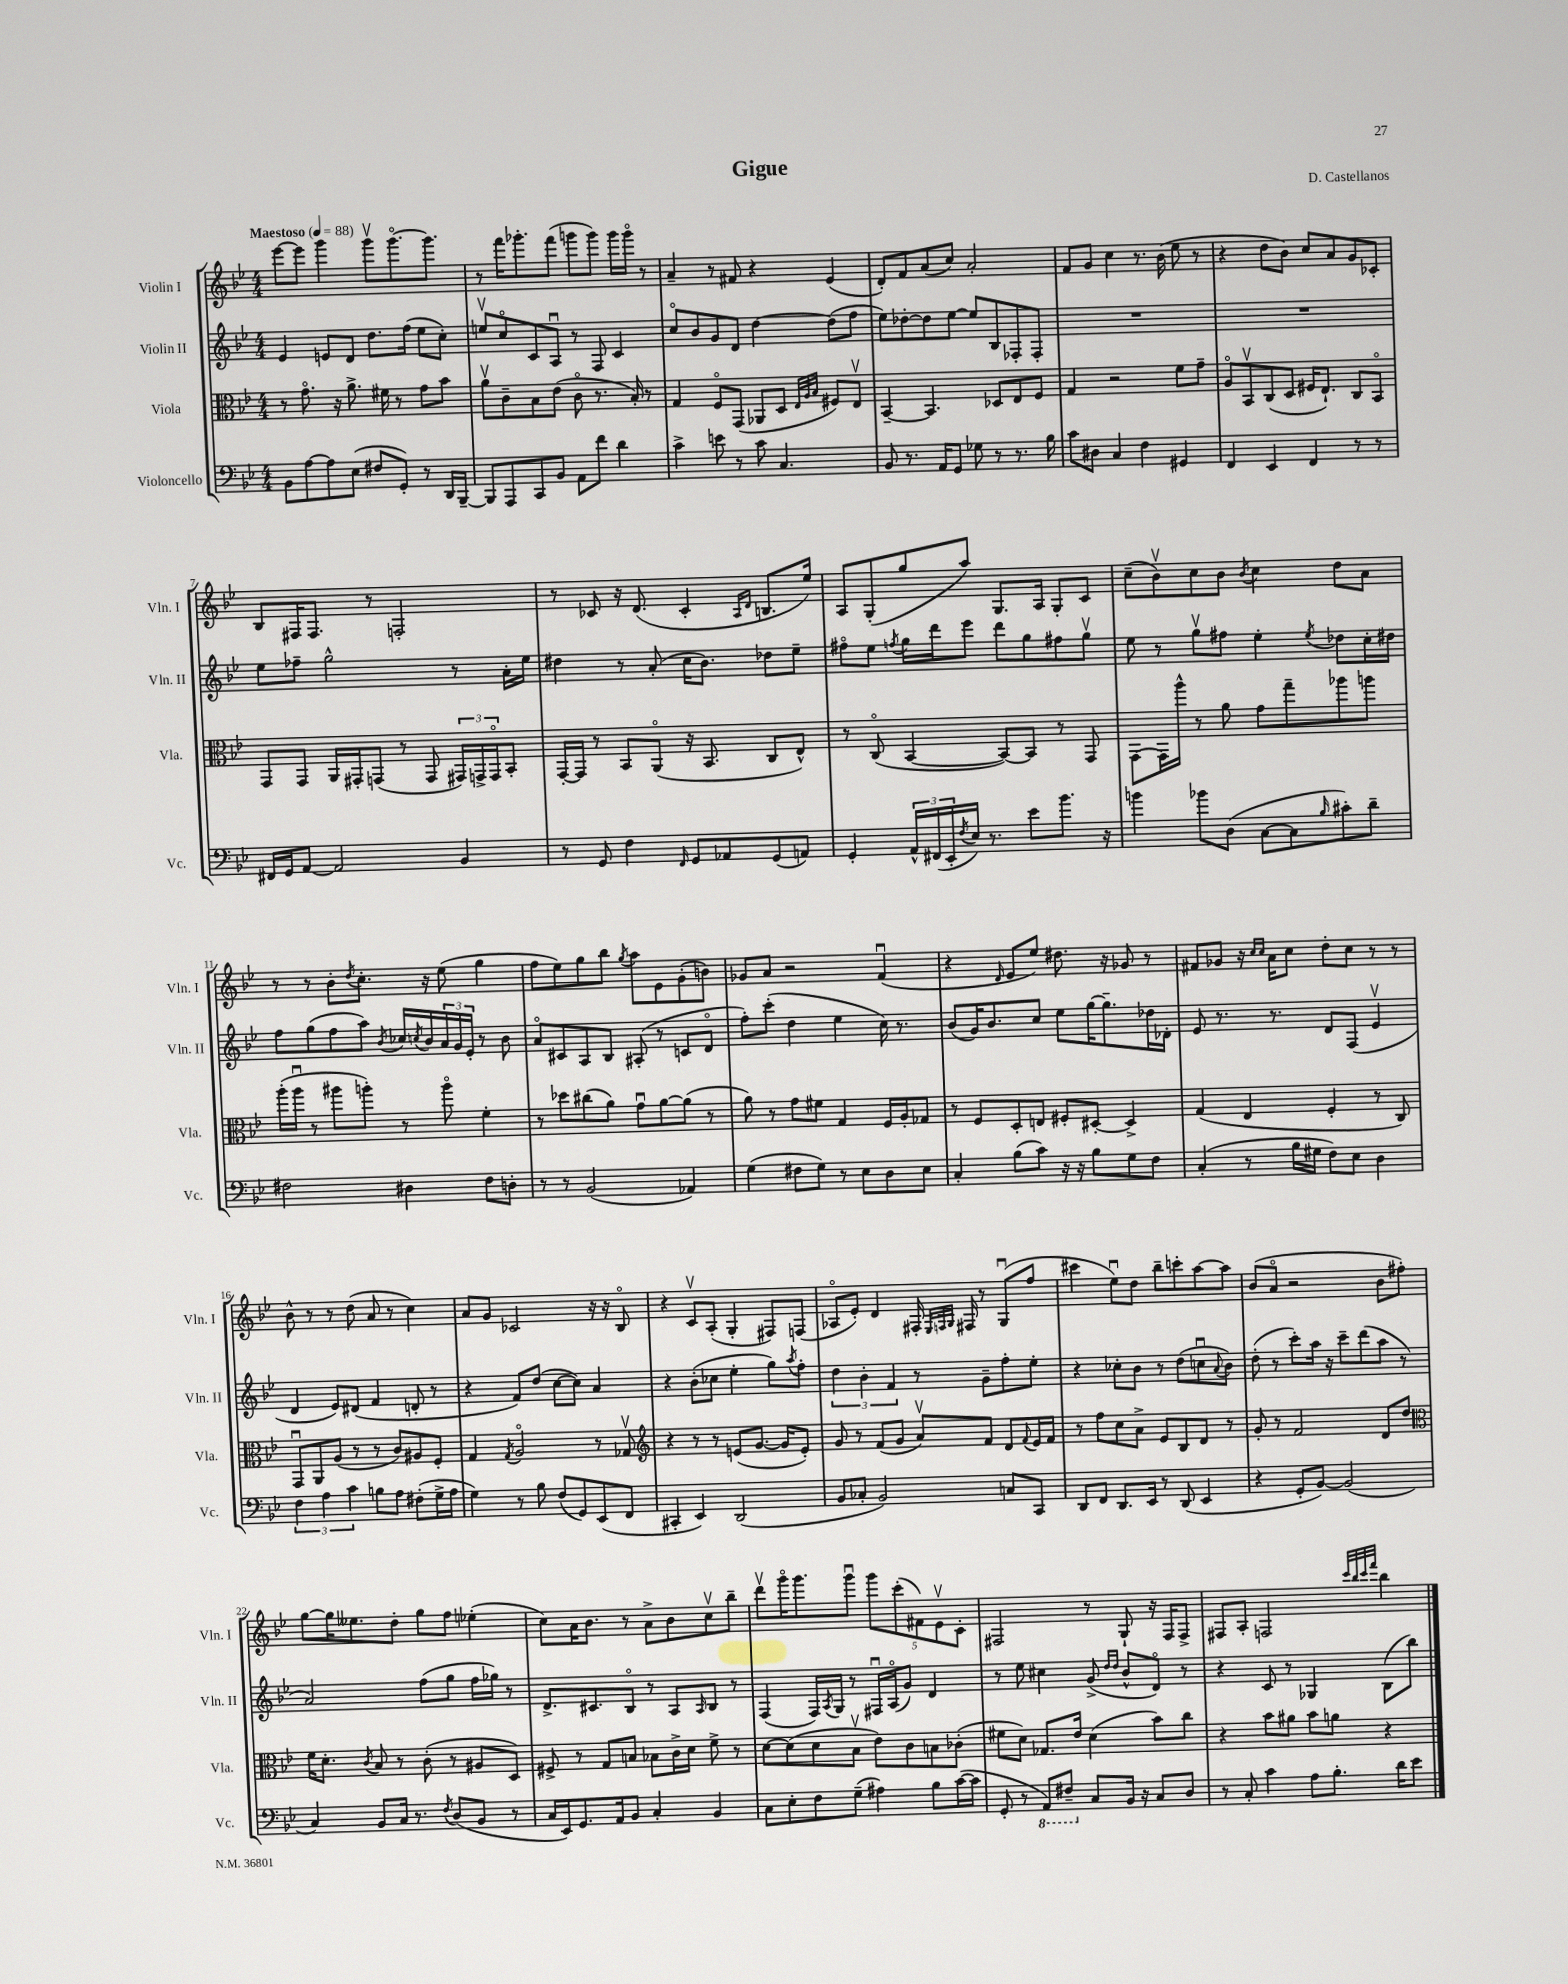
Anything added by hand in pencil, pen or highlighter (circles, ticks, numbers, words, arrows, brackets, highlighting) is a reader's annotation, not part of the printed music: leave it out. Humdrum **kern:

**kern	**kern	**kern	**kern
*part4	*part3	*part2	*part1
*staff4	*staff3	*staff2	*staff1
*I"Violoncello	*I"Viola	*I"Violin II	*I"Violin I
*I'Vc.	*I'Vla.	*I'Vln. II	*I'Vln. I
*clefF4	*clefC3	*clefG2	*clefG2
*k[b-e-]	*k[b-e-]	*k[b-e-]	*k[b-e-]
*M4/4	*M4/4	*M4/4	*M4/4
*MM88	*MM88	*MM88	*MM88
=1	=1	=1	=1
!	!	!	!LO:TX:a:B:t=Maestoso
8BB-\L	8r	4e-/	[8eee-\L
[8A\	8.g\	.	8eee-\J]
8A\]	.	8en/L	4ggg\
.	16r	.	.
(8E-\J	8.a^\	8d/J	.
8F#X/L	.	8.dd\L	8gggv\L
.	16f#X\	.	.
8GG'/J)	8r	.	[8.ggg\
.	.	(16ff\Jk	.
8r	8g\L	8ee-\L	.
.	.	.	8.ggg\J]
16DD/LL	8b-\J	8cc'\J)	.
[16BBB-~/JJ	.	.	.
=2	=2	=2	=2
8BBB-/L]	8av\L	8eenv/L	8r
8AAA/	8c~\	8cc/	16fff\KL
.	.	.	8.ggg-X'\
8CC/	8B-\	8c/	.
8BB-/J	(8e-\J	8Au/J	(8fff\J
8AA\L	8c\	8r	8gggn\L
8f\J	8.r	8F/	8ggg\J)
4d\	.	4c/	16ggg\LL
.	16B-'/)	.	16ggg\JJ
.	8r	.	8r
=3	=3	=3	=3
4c^\	4G/	8cc/L	4a~/
.	.	8b-/	.
8en\	8F/L	8g/	8r
8r	(8GG/J	8d/J	8f#X/
8c\	8AA-X/L	[4dd\	4r
4.C/	8D/J	.	.
.	32qqE-/LLL	.	.
.	32qqA/	.	.
.	32qqB-/JJJ	.	.
.	8F#X/L)	(8dd\L]	(4e-/
.	8E-v/J	8ff\J	.
=4	=4	=4	=4
8BB-/	[4BB-~/	8ee-\L)	8d'/L)
8.r	.	[8dd-X'\	8f/
.	4.BB-/]	8dd-\]	(8a/
16AA/KL	.	.	.
8GG/J	.	[8ee-\J	8cc/J)
8G-X\	.	8ee-/L]	2a'/
8r	8D-X/L	8B-/	.
8.r	8E-/	8F-X'/	.
.	8F/J	8F-'/J	.
16B-\	.	.	.
=5	=5	=5	=5
8c\L	4G/	1r	8f/L
8D#X\J	.	.	8g/J
4C/	2r	.	4cc\
4F\	.	.	8.r
.	.	.	(16b-\
4GG#X/	8f\L	.	8ee-\
.	8g~\J	.	8r
=6	=6	=6	=6
4FF/	8A/L	1r	4r
.	8BB-v/	.	.
4EE-/	(8C/	.	8dd\L
.	8D/J	.	8b-\J)
4FF/	16F#X/KL	.	8cc/L
.	8.E-`/J)	.	.
.	.	.	8a/
8r	8C/L	.	8g/
8r	8BB-/J	.	8c-X'/J
!!LO:LB:g=z
=7	=7	=7	=7
16FF#X/LL	8GG/L	8ee-\L	8B-/L
16GG/J	.	.	.
[8AA/J	8GG/J	8ff-X~\J	16F#X/K
.	.	.	8.F#/J
2AA/]	16AA/LL	2gg^^\	.
.	16GG#X'/J	.	.
.	(8GGn/J	.	8r
.	8r	.	2Fn'/
.	8GG/	.	.
4BB-/	24GG#X/LL)	8r	.
.	24GGn^/	.	.
.	24GG/J	.	.
.	8BB-'/J	16a'\LL	.
.	.	16ee-\JJ	.
=8	=8	=8	=8
8r	[16GG'/LL	4dd#X\	8r
.	16GG/JJ]	.	.
8GG/	8r	.	8c-X/
4F\	8BB-/L	8r	16r
.	.	.	(8.d/
.	(8AA/J	(8a'/	.
16qqFF/	.	.	.
8GG/L	16r	16cc\KL	4c-'/
.	8.BB-/	8.b-\J)	.
8AA-X/	.	.	.
.	.	.	16qqA/LL
.	.	.	16qqd/JJ
(8GG/	8C/L	8dd-X\L	8.Bn/L
8AAn/J)	8E-^^/J)	8ee-~\J	.
.	.	.	16ee-/Jk)
=9	=9	=9	=9
4GG'/	8r	8ff#X\L	8A/L
.	(8C/	8ee-\J	(8G'/
.	.	8qffn/	.
24AA^^/LL	[4BB-/	16gg\LL	8gg/
(24FF#X/	.	.	.
.	.	16ddd\J	.
24EE-'/	.	.	.
8qF/	.	.	.
16E-/JJ)	.	8eee-\J	8aa/J)
8.r	.	.	.
.	8BB-/L_)	8ddd\L	8.G/L
8e-\L	8BB-/J]	8gg\	.
.	.	.	16A/Jk
8.b-\J	8r	8ff#X\	8G'/L
.	8GG/	8ggv\J	8c/J
16r	.	.	.
=10	=10	=10	=10
4bn\	[8GG\L	8ee-\	(8cc~\L
.	16GG\L]	8r	8b-v\)
.	16aa^^\JJ	.	.
8b-X\L	8r	8ggv\L	8cc\
(8D\J	8a\	8ff#X\J	8b-\J
.	.	.	8qb-/
[8C\L	8g\L	4ee-'\	4cc\
8C\]	8gg~\	.	.
16qqB-/	.	8qee-/	.
8c#X'\)	8aa-X\	8dd-X\L	8dd\L
8d~\J	8aan\J	16cc'\L	8a\J
.	.	16dd#X\JJ	.
!!LO:LB:g=z
=11	=11	=11	=11
2F#X\	(16aa'\LL	8ff\L	8r
.	16aau\JJ	.	.
.	8r	(8gg\	8r
.	8aa#X\L	8ff\	8b-'\L
.	.	.	8qdd/
.	8aan'\J)	8aa\J)	8.cc'\J
.	.	8qb-/	.
4D#X\	8r	16cc-X/LL	.
.	.	8qccn/	.
.	.	16b-/	16r
.	8aa\	24a/	(8ee-\
.	.	24g/	.
.	.	24e-'/JJ	.
8F#\L	4f'\	8r	4gg\
8Dn'\J	.	8b-\	.
=12	=12	=12	=12
8r	8r	8a/L	8ff\L
8r	8dd-X\L	8c#X/	8ee-\)
(2BB-/	(8cc#X\	8A/	8gg\
.	8a\J)	8B-/J	8bb-\J
.	.	.	8qgg/
.	8gu\L	(8A#X'/	8aa\L
.	[8a\	8r	8e-\
4AA-X/)	(8a\J]	8cn/L	(8g'\
.	8r	8d/J	8bn\J)
=13	=13	=13	=13
(4G\	8a\)	8ff'\L)	8g-X/L
.	8r	(8ccc'\J	8a/J
8F#X\L	8g\L	4dd\	2r
8G\J)	8f#X\J	.	.
8r	4G/	4ee-\	.
8E-\L	.	.	.
8D\	16F/LL	16cc\)	(4fu/
.	16A'/J	8.r	.
8E-\J	8G-X/J	.	.
=14	=14	=14	=14
4C'/	8r	(8b-/L	4r
.	8F/L	16g/K)	.
.	.	8.b-/	.
.	.	.	16qqd/
(8B-\L	8D'/	.	8e-/L
8c\J)	8En/J	8cc/J	8ee-/J)
16r	8F#X'/L	8ee-\L	8.dd#X\
16r	.	.	.
8B-\L	[8D#X'/J	[16gg\K	.
.	.	8.gg~\]	16r
8G\	4D#^/]	.	8g-X/
8F\J	.	16dd-X\L	8r
.	.	16d-X'\JJ	.
=15	=15	=15	=15
(4C'/	(4G/	8e-/	8f#X/L
.	.	8.r	8g-X/J
8r	4E-/	.	16r
.	.	.	16qqcc/LL
.	.	.	16qqcc/JJ
.	.	8.r	16a\KL
16B-\LL	.	.	8cc\J
16G#X\JJ	.	.	.
8F\L)	4F'/	8d/L	8dd'\L
8E-\J	.	(8F/J	8cc\J
4D\	8r	4e-v/	8r
.	8C/)	.	8r
!!LO:LB:g=z
=16	=16	=16	=16
6F\	8GGu/L	4d/	8b-^^\
.	8AA/	.	8r
6A\	.	.	.
.	(8A/J	8e-/L)	8r
6c\	.	.	.
.	8r	(8d#X/J	(8dd\
8Bn\L	8r	4f/	8a/
8A\J	8c/L)	.	8r
(8F#X'\L	8A#X/	8dn'/	4cc\)
16G^\L	8F'/J	8r	.
16A\JJ	.	.	.
=17	=17	=17	=17
4G\)	4G/	4r	8a/L
.	.	.	8g/J
.	8qG/	.	.
8r	2A/	8f/L)	2c-X/
8B-\	.	(8dd/J	.
(8F/L	.	[8cc\L	.
8GG/)	.	8cc\J])	.
(8EE-/	8r	4a/	16r
.	.	.	16r
8FF/J	8G-Xv/	.	8B-/
=18	=18	=18	=18
*	*clefG2	*	*
4CC#X'/	4r	4r	4r
4EE-/)	8r	(8b-'\L	8cv/L
.	8r	8cc-X\J	(8A'/J
(2DD/	(8en/L	4ee-'\	4G'/
.	[8.g/J	.	.
.	.	8gg\L)	8F#X/L)
.	16g/KL]	.	.
.	.	8qaa/	.
.	8e'/J)	8ff'\J	(8Fn/J
=19	=19	=19	=19
8BB-/L	8g/	6dd\	8A-X/L
8C-X'/J	8r	.	8e-'/J)
.	.	6b-'\	.
2BB-/)	(8f/L	.	4d/
.	.	6f/	.
.	8g/J	.	.
.	8av/L)	8r	16F#X'/
.	.	.	32qqE-/LLL
.	.	.	32qqFn/
.	.	.	32qqG/JJJ
.	.	.	16F#X/
.	8f/J	8g~\L	8r
8Cn/L	8d/L	8ff'\	(8Gu/L
.	8qqf/	.	.
8CC/J	16e-/L	8ee-'\J	8ff/J
.	16f/JJ	.	.
=20	=20	=20	=20
8DD/L	8r	4r	4ccc#X\
8FF/J	8ff\L	.	.
8.DD/L	8cc\	8cc-X'\L	8ee-u\L)
.	8a^\J	8b-\J	8dd\J
16EE-/Jk	.	.	.
8r	8e-/L	8r	8bb-~\L
(8DD/	8B-/	(8dd\L	8cccn'\
4EE-/	8d/J	8ccnu\	[8aa\
.	.	8qqa/	.
.	8r	8b-\J)	8aa\J]
=21	=21	=21	=21
4r	8g'/	(8dd'\	(8b-/L
.	8r	8r	8a/J
8GG'/L	2f/	8ccc'\L)	2r
[8BB-/J)	.	16aa\Jk	.
.	.	16r	.
(2BB-/]	.	8ccc~\L	.
.	.	(8ddd\	.
.	8d/L	8aa\J	8b-\L
.	8dd/J	8r	8ff#X'\J)
!!LO:LB:g=z
=22	=22	=22	=22
*	*clefC3	*	*
4C/)	16f\KL	2a/)	[8gg\L
.	8.d'\J	.	.
.	.	.	16gg\K]
.	.	.	8.ee--X\
.	8qc/	.	.
8BB-/L	8B-/	.	.
16C/Jk	8r	.	8dd'\J
8.r	.	.	.
.	(8c'\	(8ff\L	8gg\L
8qF/	.	.	.
(8D/L	8r	8gg\J	8ff\J
8BB-/J	8A#X/L	16ff\LL	(4ee-X'\
.	.	16gg-X\JJ)	.
8r	8D/J)	8r	.
=23	=23	=23	=23
16C/LL	8F#X^/	8.d^/L	8cc\L)
16EE-/J)	.	.	.
8.GG/	8r	.	16a\K
.	.	8.c#X/	8.b-\J
.	8G/L	.	.
16AA/k	.	.	.
8BB-/J	8Bn/J	8B-/J	8r
4C'/	8B-X\L	8r	8a^\L
.	16c^\L	8A/L	8b-\
.	16d\JJ	.	.
.	.	16qqA/	.
4BB-/	8f^\	8B-/J	8ccv\
.	8r	8r	8bb-~\J
=24	=24	=24	=24
8C\L	[8d\L	(4F/	8dddv\L
8E-'\	(8d\]	.	16ggg\K
.	.	.	8.ggg\
8F\	8d\	16F/LL)	.
.	.	8qA/	.
.	.	16G/JJ	.
(8G~\J	8B-v\J	8r	8gggu\J
4A#X\)	8e-\L)	16F#Xu/LL	10ggg\L
.	.	(16A/J	.
.	.	.	(10ccc'\
.	8c\	8g/J)	.
.	.	.	10f#X\)
8B-\L	8Bn\	4d/	.
.	.	.	10e-v\
([16c\L	(8c-X'\J	.	.
.	.	.	10c'\J
16c\JJ]	.	.	.
=25	=25	=25	=25
8GG'/	8f#X\L	8r	2F#X/
8r	8d\J)	8ee-\	.
*8ba	*	*	*
8AAA/L)	8.G-X/L	4cc#X\	.
8FF#X~/J	.	.	.
.	16e-/Jk	.	.
*X8ba	*	*	*
8C/L	(4d\	(8g^/	8r
.	.	16qqdd/LL	.
.	.	16qqdd/JJ	.
16BB-/Jk	.	8b-^^/L	8G`/
16r	.	.	.
8C/L	8b-\L)	8d/J)	16r
.	.	.	16F#/KL
8D/J	8cc\J	8r	8F#^/J
=26	=26	=26	=26
8r	4r	4r	8F#X/L
8C'/	.	.	8A'/J
4c\	8b-\L	8c/	2Fn/
.	8a#X\J	8r	.
8A\L	8b-\L	4G-X/	.
8.B-'\J	8an\J	.	.
.	.	.	32qqccc/LLL
.	.	.	32qqbb-/
.	.	.	32qqccc/
.	.	.	32qqfff/JJJ
.	4r	(8B-\L	4bb-\
16d\KL	.	.	.
8e-\J	.	8bb-\J)	.
==	==	==	==
*-	*-	*-	*-
